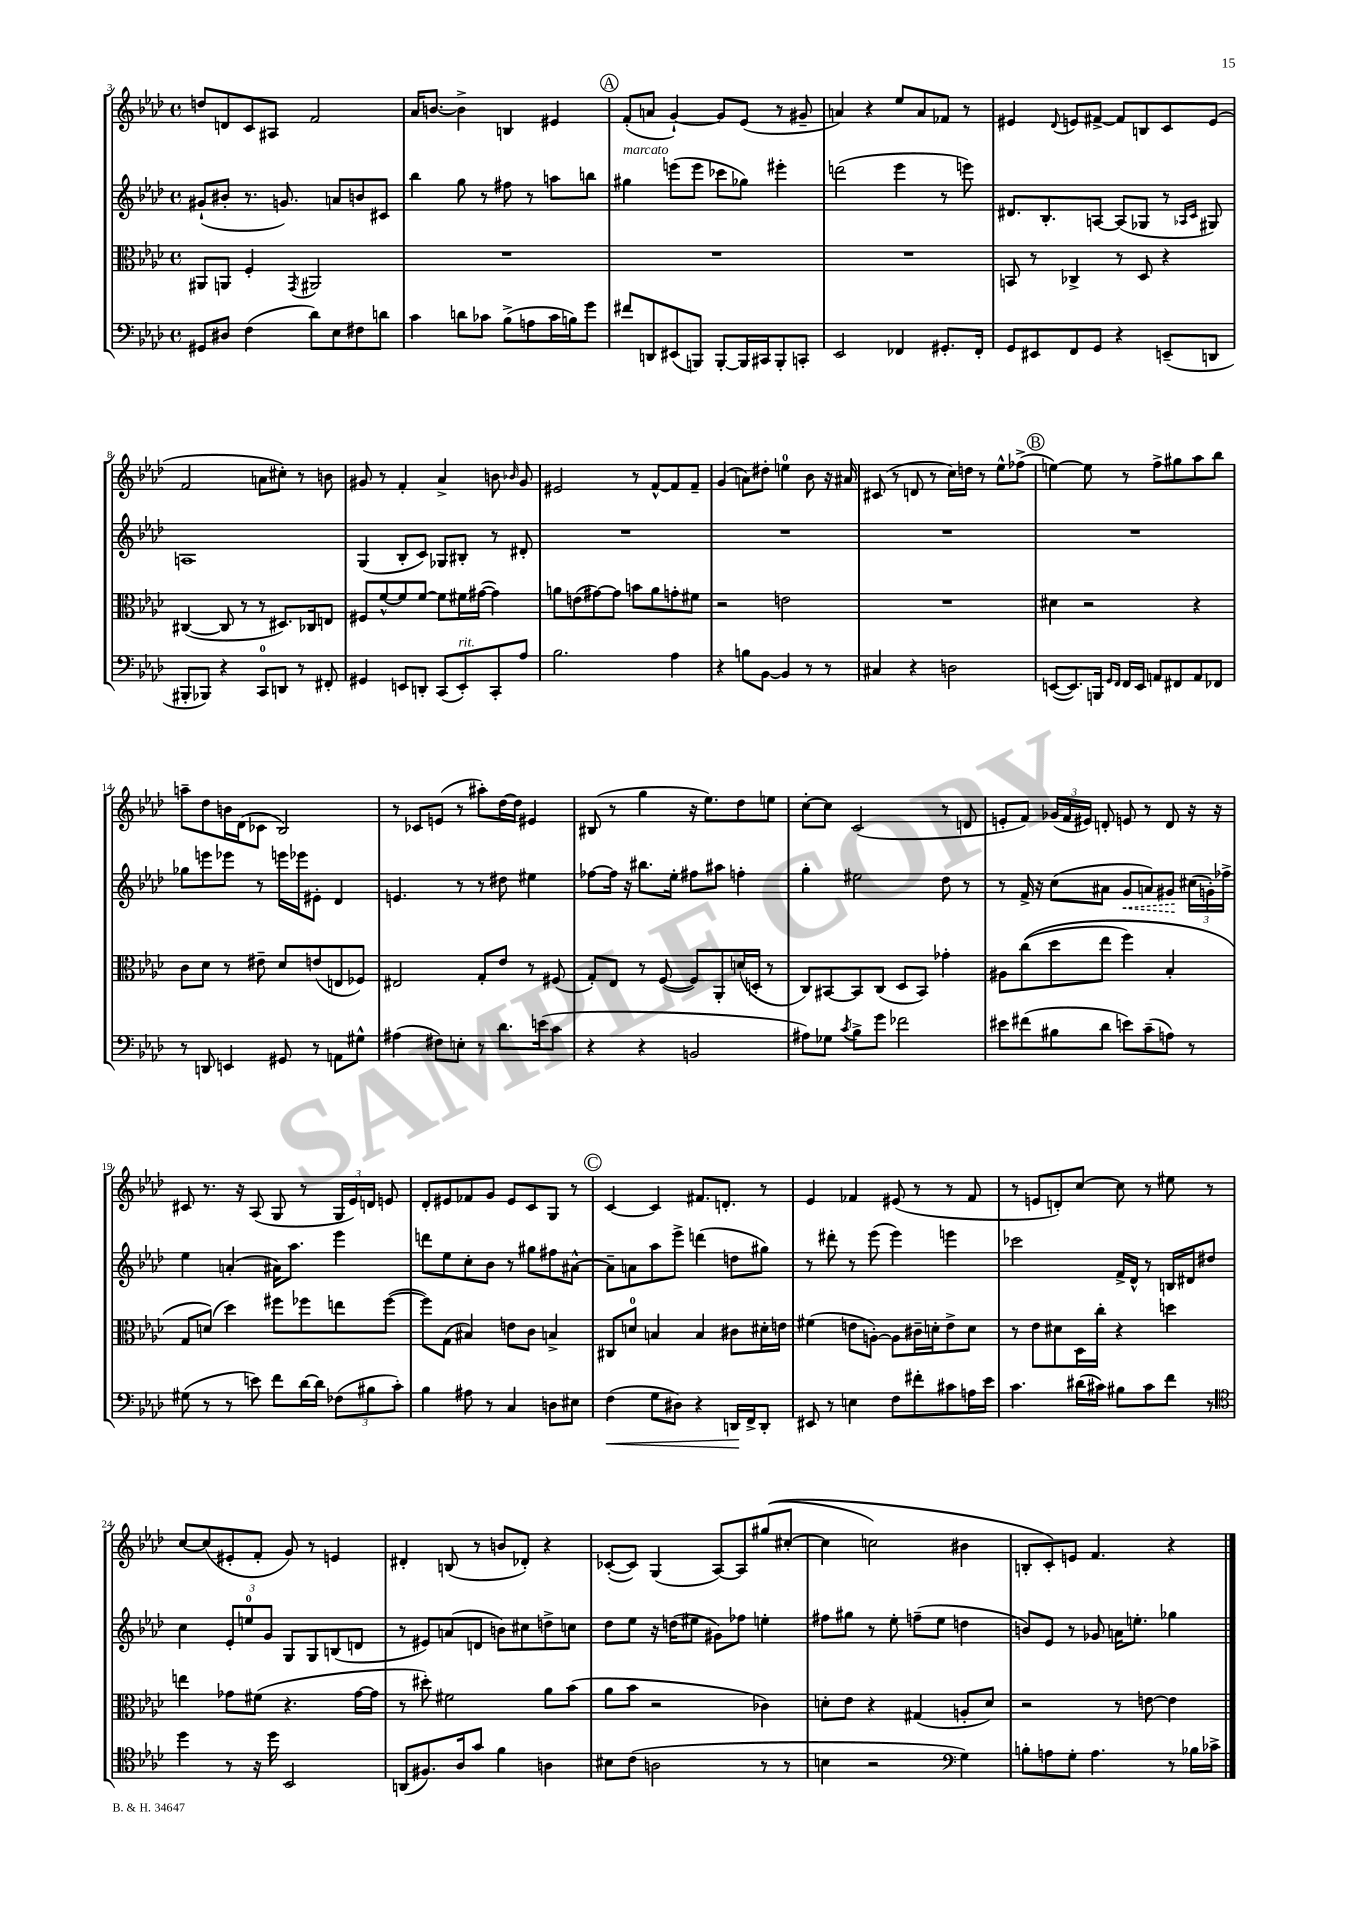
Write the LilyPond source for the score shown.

<<
\new StaffGroup <<
\new Staff = "s0" {
    \clef treble \key aes \major \defaultTimeSignature \time 4/4
    \autoBeamOff d''8[ d'8 c'8 ais8] f'2 |
    aes'16[ b'8.]~ b'4-> b4 eis'4 |
    \mark \markup { \circle "A" } f'8[-.( a'8] g'4~-!) g'8[ ees'8]( r8 gis'8-- |
    a'4) r4 ees''8[ a'8 fes'8] r8 |
    eis'4 \appoggiatura { des'8 } e'8[ fis'8]~-> fis'8[ b8 c'8 e'8]( |
    f'2 a'8[ cis''8]-.) r8 b'8 |
    gis'8 r8 f'4-. aes'4-> b'8 \grace { bes'16 } gis'8 |
    eis'2 r8 f'8[~-^ f'8 f'8]-- |
    g'4( a'8[) dis''8]-. e''4-0 bes'8 r16 ais'16 |
    cis'8( r8 d'8 r8 c''16[) d''16] r8 ees''8[-^ fes''8]->( |
    \mark \markup { \circle "B" } e''4~) e''8 r8 f''8[-> gis''8 aes''8 bes''8] |
    a''8[-- des''8 b'16 des'16( ces'8] bes2) |
    r8 ces'8[ e'8]( r8 ais''8[-.) des''16~ des''16] eis'4 |
    bis8( r8 g''4 r16 ees''8.[) des''8 e''8] |
    c''8[~-. c''8] c'2( r8 d'8 |
    e'8[-. f'8]) \tuplet 3/2 { ges'16[( f'16 eis'16]) } d'8-. e'8 r8 d'8 r16 r16 |
    cis'8 r8. r16 aes8( g8 r8 \tuplet 3/2 { g16[ ees'16) d'16] } e'8 |
    des'8[-. eis'8 fes'8 g'8] eis'8[ c'8 g8] r8 |
    \mark \markup { \circle "C" } c'4~ c'4 fis'8.[ d'8.]-. r8 |
    ees'4 fes'4 eis'8( r8 r8 fes'8 |
    r8 e'8[ d'8-.) c''8]~ c''8 r8 eis''8 r8 |
    c''8[~ c''8( eis'8-. f'8]-. g'8) r8 e'4 |
    dis'4-. b8( r8 b'8[ des'8]-.) r4 |
    ces'8[~-.( ces'8]) g4( aes8[~) aes8 gis''8(\( cis''8]~-. |
    cis''4 c''2) bis'4 |
    b8[-. c'8-.\) e'8] f'4. r4 \bar "|." |
}
\new Staff = "s1" {
    \clef treble \key aes \major \defaultTimeSignature \time 4/4
    \autoBeamOff gis'8[-!( bis'8]-. r8. g'8.) a'8[ b'8 cis'8] |
    bes''4 g''8 r8 fis''8 r8 a''8[ b''8] |
    \mark \markup { \circle "A" } gis''4^\markup { \italic "marcato" } e'''8[( e'''8] ces'''8[ ges''8]) eis'''4-. |
    d'''2( ees'''4 r8 e'''8) |
    dis'8.[ bes8.-. a8]~ a8[( ges8] r8 \grace { aes16[ c'16] } gis8) |
    a1 |
    g4( bes8[-. c'8]) ges8[ bis8]-. r8 dis'8-. |
    R1 |
    R1 |
    R1 |
    \mark \markup { \circle "B" } R1 |
    ges''8[ e'''8 ees'''8] r8 e'''16[ ees'''16 eis'8]-. des'4 |
    e'4. r8 r8 dis''8 eis''4 |
    fes''8[~ fes''16] r16 bis''8.[ ees''16]-. fis''8[ ais''8] f''4-. |
    g''4-. eis''2 des''8 r8 |
    r8 f'16-> r16 c''8[( ais'8] \once \override Hairpin.style = #'dashed-line g'8[\< a'8) gis'8]\! \tuplet 3/2 { cis''16[( g'16-.) fes''16]-> } |
    ees''4 a'4-.( ais'16[) aes''8.] ees'''4 |
    d'''8[ ees''8 c''8-. bes'8] r8 gis''8[ fis''8 ais'8]~-^ |
    \mark \markup { \circle "C" } ais'8[-- a'8 aes''8 ees'''8]-> d'''4( d''8[ gis''8]) |
    r8 dis'''8-. r8 ees'''8( ees'''4) e'''4 |
    ces'''2 f'16[-> des'16]-^ r8 b16[ dis'16 dis''8] |
    c''4 \tuplet 3/2 { ees'8[-. e''8-0 g'8] } g8[ g8 b8( d'8] |
    r8 eis'8[) a'8( d'8] b'8[) cis''8 d''8-> c''8] |
    des''8[ ees''8] r16 d''16[( eis''8] gis'8[) fes''8] e''4-. |
    fis''8[ gis''8] r8 ees''8-. f''8[--( ees''8] d''4 |
    b'8[) ees'8] r8 ges'8 a'16[ e''8.]-. ges''4 \bar "|." |
}
\new Staff = "s2" {
    \clef alto \key aes \major \defaultTimeSignature \time 4/4
    \autoBeamOff ais,8[ a,8] f4-. \acciaccatura { g,8 } ais,2 |
    R1 |
    \mark \markup { \circle "A" } R1 |
    R1 |
    b,8 r8 ces4-> r8 des8 r4 |
    cis4~( cis8 r8 r8 dis8.[) ces16 e8] |
    fis8[ f'8~-^ f'8 f'8]~ f'8[ fis'16 gis'16]~( gis'4) |
    a'8[ e'8( gis'8~) gis'8] b'8[ a'8 g'8-. fis'8] |
    r2 e'2 |
    R1 |
    \mark \markup { \circle "B" } dis'4 r2 r4 |
    c'8[ des'8] r8 eis'8-- des'8[ e'8( e8 fes8]) |
    eis2 g8[-. ees'8] r8 fis8( |
    g8[-.) ees8] r8 f8~( f8[) aes,8-. d'16( d16]-. r8 |
    c8[) bis,8~ bis,8 c8]( des8[ bis,8]) ges'4-. |
    ais8[ c''8(\( des''8 ees''8] f''4) bes4-. |
    g8[ d'8](\) des''4) fis''8[ fes''8 e''8 fes''8]~( |
    fes''8[) g8]( bis4) e'8[ c'8] b4-> |
    \mark \markup { \circle "C" } cis8[ d'8]-0 b4 b4 cis'8[ dis'16-. e'16] |
    fis'4( e'8[ a8]~-.) a8[ cis'16-- d'16-. e'8-> d'8] |
    r8 ees'8[ dis'8 des16 c''16]-. r4 d''4 |
    e''4 ges'8[ fis'8]( r4. ges'16[~ ges'16] |
    r8 dis''8-.) fis'2 aes'8[ bes'8]( |
    aes'8[ bes'8] r2 ces'4) |
    d'8[-. ees'8] r4 gis4( a8[-. d'8]) |
    r2 r8 e'8~ e'4 \bar "|." |
}
\new Staff = "s3" {
    \clef bass \key aes \major \defaultTimeSignature \time 4/4
    \autoBeamOff gis,8[ dis8] f4( des'8[) ees8 fis8 d'8] |
    c'4 d'8[ ces'8] bes8[->( a8 ces'16 b16) g'8] |
    \mark \markup { \circle "A" } fis'8[ d,8 eis,8( b,,8]) b,,8[~-. b,,16 cis,16 b,,8-. c,8]-. |
    ees,2 fes,4 gis,8.[-. fes,16]-. |
    g,8[ eis,8 f,8 g,8] r4 e,8[--( d,8] |
    bis,,8[-. bes,,8]) r4 c,8[-0 d,8] r8 fis,8-. |
    gis,4 e,8[ d,8]-. c,8[( e,8-.^\markup { \italic "rit." }) c,8-. aes8] |
    bes2. aes4 |
    r4 b8[ bes,8]~ bes,4 r8 r8 |
    cis4 r4 d2 |
    \mark \markup { \circle "B" } e,8[~( e,8.) b,,16] \grace { g,16[ f,16] } f,16[ e,16] a,8[ fis,8 a,8 fes,8] |
    r8 d,8 e,4 gis,8 r8 a,8[ gis8]-^ |
    ais4( fis8[) e8]-. r8 des'8.[ e'16( c'8] |
    r4 r4 b,2 |
    ais8[) ges8] \acciaccatura { c'8 } bes8[-> g'8] fes'2 |
    eis'8[ fis'8( bis8 des'8] e'8[) c'8--( a8]) r8 |
    gis8( r8 r8 e'8) f'8[ des'16~ des'16] \tuplet 3/2 { fes8[( bis8 c'8]-.) } |
    bes4 ais8 r8 c4 d8[ eis8] |
    \mark \markup { \circle "C" } f4\<( g8[ dis8]) r4 d,16[\! f,16-> d,8]-. |
    eis,8 r8 e4 f8[ fis'8-. cis'8 a16 ees'16] |
    c'4. dis'16[( cis'16]) bis8[ cis'8 f'8] r8 |
    \clef tenor des''4 r8 r16 des''16 bes,2 |
    a,8[( fis8.) aes16 g'8] f'4 a4 |
    bis8[ c'8]( a2 r8 r8 |
    b4 r2 \clef bass g4) |
    b8[-. a8 g8]-. a4. r8 bes16[ ces'16]-> \bar "|." |
}
>>
>>
\layout { \context { \Score currentBarNumber = #3 } }
